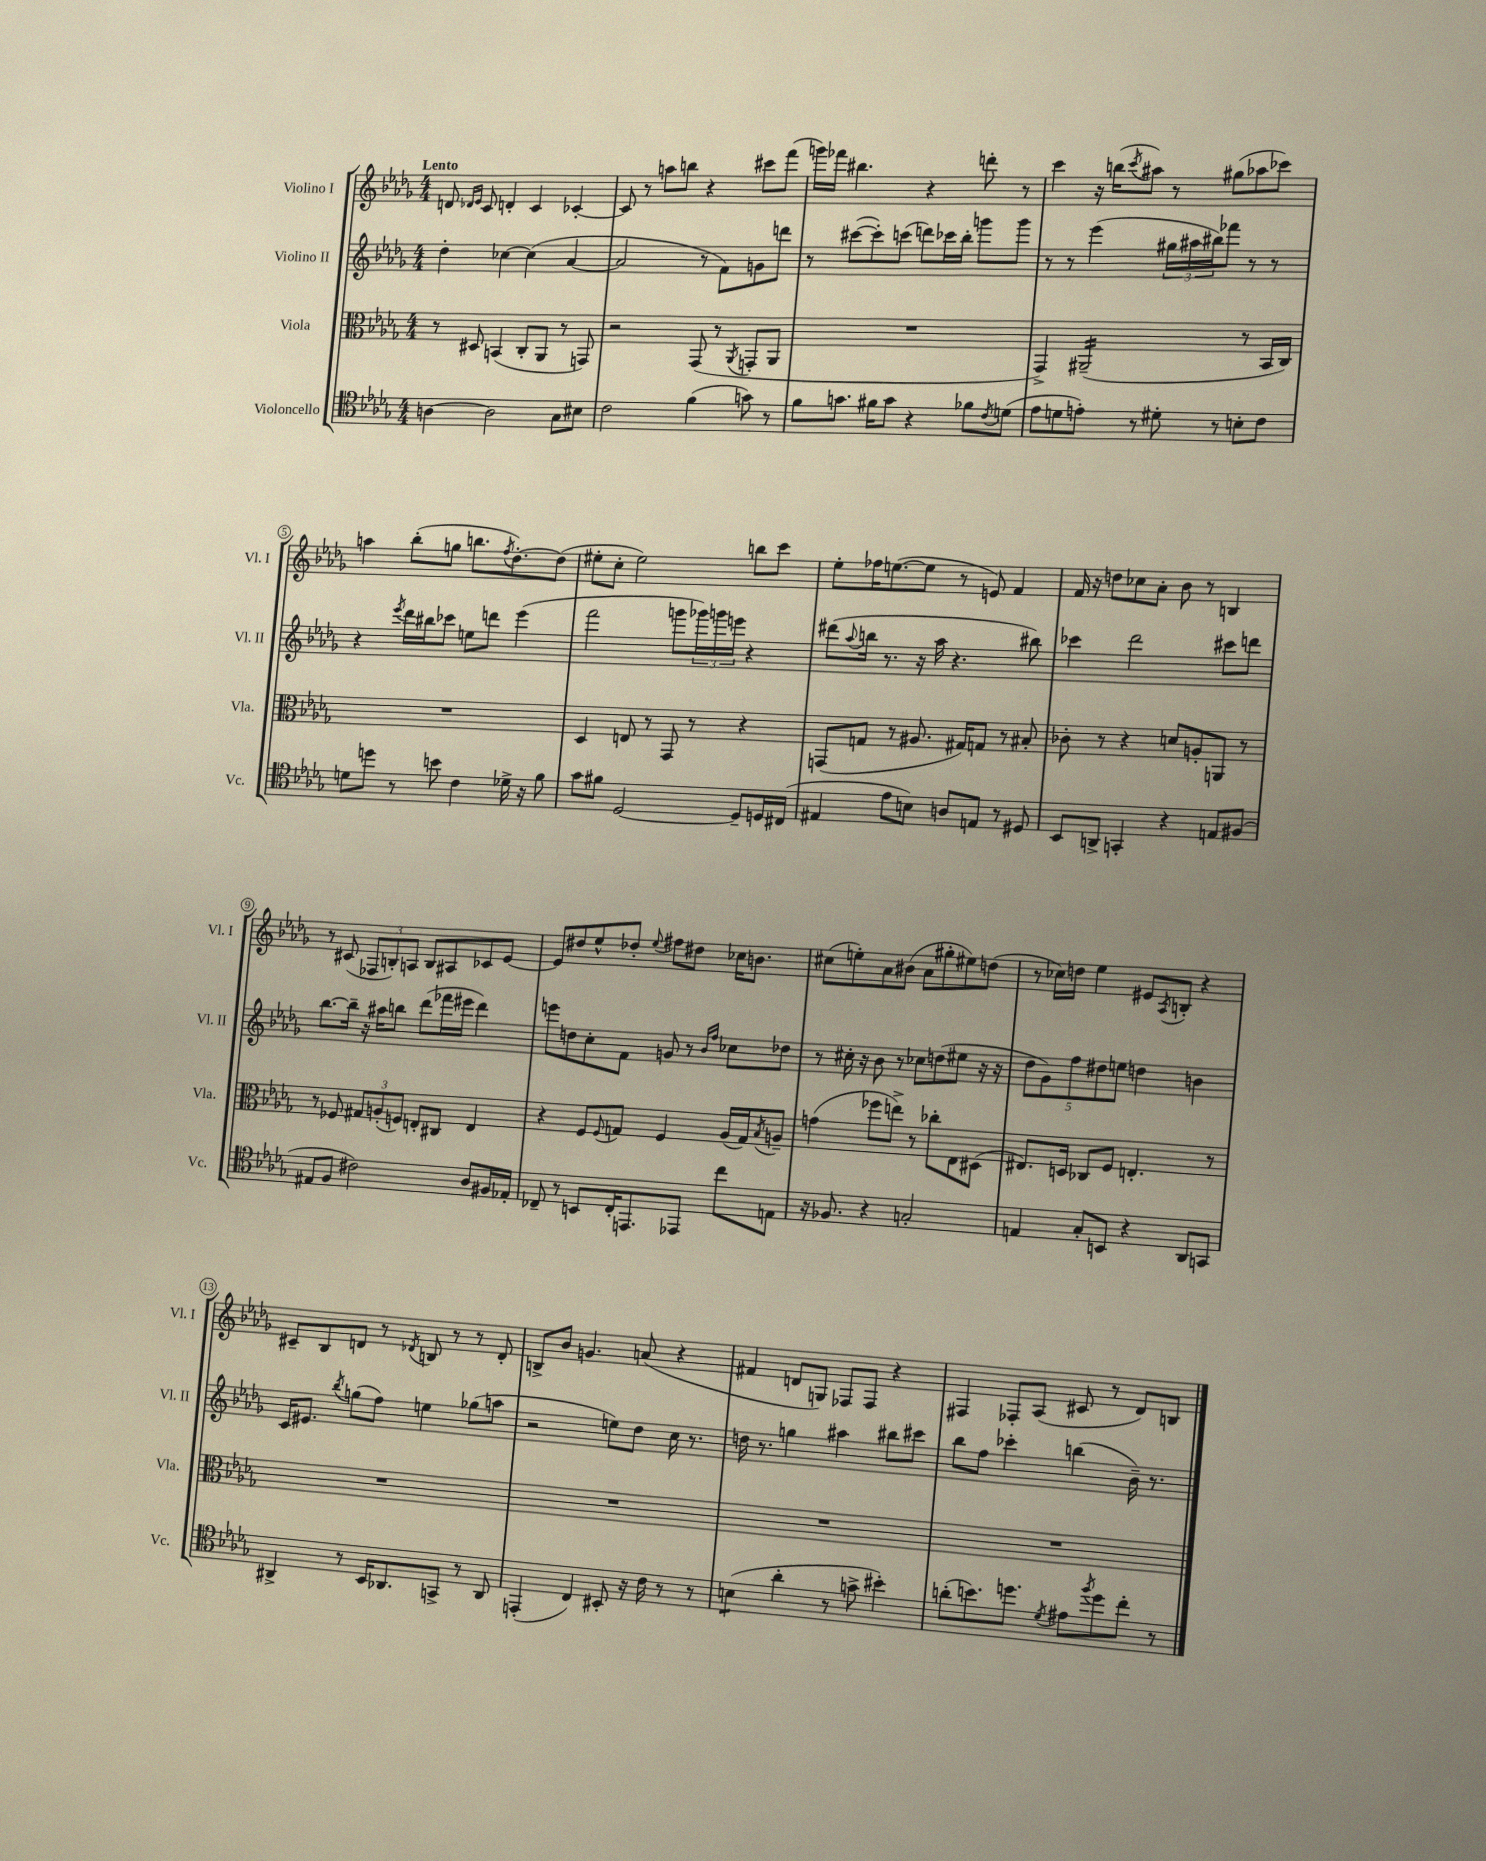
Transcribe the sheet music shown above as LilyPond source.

<<
\new StaffGroup <<
\new Staff = "s0" \with { instrumentName = "Violino I" shortInstrumentName = "Vl. I" } {
    \clef treble \key des \major \numericTimeSignature \time 4/4 \tempo "Lento"
    d'8 \grace { des'16 ees'16 } c'8 d'4-. c'4 ces'4~-. |
    ces'8 r8 a''8 b''8 r4 cis'''8 f'''8( |
    g'''16) fes'''16 bis''4. r4 d'''8-. r8 |
    c'''4 r16 b''16( \acciaccatura { c'''8 } ais''8) r8 gis''8( aes''8 ces'''8) |
    a''4 bes''8-.( g''8 b''8. \acciaccatura { f''8 } des''8.~-.) des''8( |
    eis''8-. c''8-. eis''2) b''8 c'''8 |
    ees''8-. fes''16 e''8.~( e''8 r8 e'8) f'4 |
    f'16 r16 d''8 ces''8 aes'8-. bes'8 r8 b4 |
    r8 cis'8( \tuplet 3/2 { fes8 b8-.) a8 } b8 ais8 ces'8 ees'8~ |
    ees'8 dis''8 ees''8-^ des''8-. \appoggiatura { ees''8 } fis''8 dis''8 ces''16 b'8. |
    cis''8( e''8-.) aes'8 bis'8( aes'8 gis''8-. eis''8) d''8( |
    r8 ces''16) d''16 ees''4 eis'8 \acciaccatura { aes8 } b8-. r4 |
    cis'8-- bes8 d'8 r8 \acciaccatura { des'8 } b8 r8 r8 des'8-. |
    b8-> bes'8 g'4. a'8( r4 |
    fis'4 d'8 g8) fes8 fes8 r4 |
    fis4 fes8-. aes8( cis'8 r8 des'8) b8 \bar "|." |
}
\new Staff = "s1" \with { instrumentName = "Violino II" shortInstrumentName = "Vl. II" } {
    \clef treble \key des \major \numericTimeSignature \time 4/4
    des''4-. ces''4~ ces''4( aes'4~ |
    aes'2 r8 f'8) g'8 d'''8 |
    r8 cis'''8~( cis'''8-.) c'''8( d'''8) ces'''16 bes''16-. g'''8 g'''8 |
    r8 r8 ees'''4( \tuplet 3/2 { gis''16 ais''16 bis''16) } fes'''8 r8 r8 |
    r4 \acciaccatura { ees'''8 } des'''16 bis''16 ces'''8 e''8 d'''8 ees'''4( |
    f'''2 g'''8 \tuplet 3/2 { ges'''16) g'''16 e'''16 } r4 |
    dis'''8( \appoggiatura { aes''8 } b''16 r8. r16 aes''16 r4. bis''8) |
    ces'''4 des'''2 cis'''8 d'''8 |
    bes''8.~ bes''16-- r16 ais''16 b''8 des'''8( fes'''16 eis'''16 des'''4) |
    e'''8 d''8 c''8-. f'8 g'8 r8 \grace { bes'16 f''16 } ces''8 des''8 |
    r8 cis''16-. r16 bes'8 r8 ces''8 d''8( eis''8 r16 r16 |
    \tuplet 5/4 { des''8 ges'8) f''8 dis''8 e''8 } d''4 b'4 |
    c'16 eis'8. \acciaccatura { bes''8 } g''8( f''8) e''4 ges''8( a''8 |
    r2 e''8) des''8 c''16 r8. |
    d''16 r8. g''4 ais''4 bis''8 cis'''8 |
    bes''8 f''8 ces'''4-. b''4( bes'16--) r8. \bar "|." |
}
\new Staff = "s2" \with { instrumentName = "Viola" shortInstrumentName = "Vla." } {
    \clef alto \key des \major \numericTimeSignature \time 4/4
    r8 dis8 b,4( c8-. aes,8 r8 g,8) |
    r2 ges,8( r8 \acciaccatura { aes,8 } g,8-. aes,8 |
    R1 |
    ges,4->) ais,2:16--( r8 bes,16 c16) |
    R1 |
    des4 e8 r8 ges,8 r8 r4 |
    g,8( g8 r8 ais8. gis16) g8 r8 bis8-. |
    ces'8-. r8 r4 d'8 a8-. a,8 r8 |
    r8 fes8 \tuplet 3/2 { gis8 a8-.( f8) } e8-. cis8 e4 |
    r4 f8 \appoggiatura { f8 } g8 f4 aes16( g16) \acciaccatura { bes8 } a8-- |
    g'4( fes''8 e''8->) r8 ces''8-. ees8 dis8( |
    eis8.) d16 ces8 f8 e4.-. r8 |
    R1 |
    R1 |
    R1 |
    R1 \bar "|." |
}
\new Staff = "s3" \with { instrumentName = "Violoncello" shortInstrumentName = "Vc." } {
    \clef tenor \key des \major \numericTimeSignature \time 4/4
    a4~ a2 ges8 bis8 |
    c'2 f'4( g'8) r8 |
    f'8 g'8. fis'16 g'8 r4 fes'8 \acciaccatura { c'8 } d'8( |
    ees'8 d'8 e'8-.) r8 dis'8-. r8 b8-. c'8 |
    d'8 d''8 r8 b'8 c'4 des'16-> r16 f'8 |
    ges'8 fis'8 des2~ des8-- d16 cis16( |
    eis4 ees'8 b8) a8 e8 r8 dis8 |
    bes,8 a,8-> g,4-. r4 e8 fis8( |
    eis8 f8 cis'2) aes8 fis16 ees16-. |
    ces8-- r8 b,8 ces16-. e,8. ees,8 c''8 e8 |
    r16 fes8. r4 g2-. |
    e4 ges8-. b,8 r4 aes,8 g,8 |
    ais,4-> r8 bes,16 aes,8. g,8-> r8 aes,8 |
    e,4-.( c4) bis,8-. r16 c'16 r8 r8 |
    b4:8( aes'4-. r8 g'8-> bis'4-.) |
    a'8-.( b'8.) d''8. \acciaccatura { des'8 } eis'8 \acciaccatura { f''8 } d''8 c''8-. r8 \bar "|." |
}
>>
>>
\layout { \context { \Score \override BarNumber.stencil = #(make-stencil-circler 0.1 0.3 ly:text-interface::print) } }
